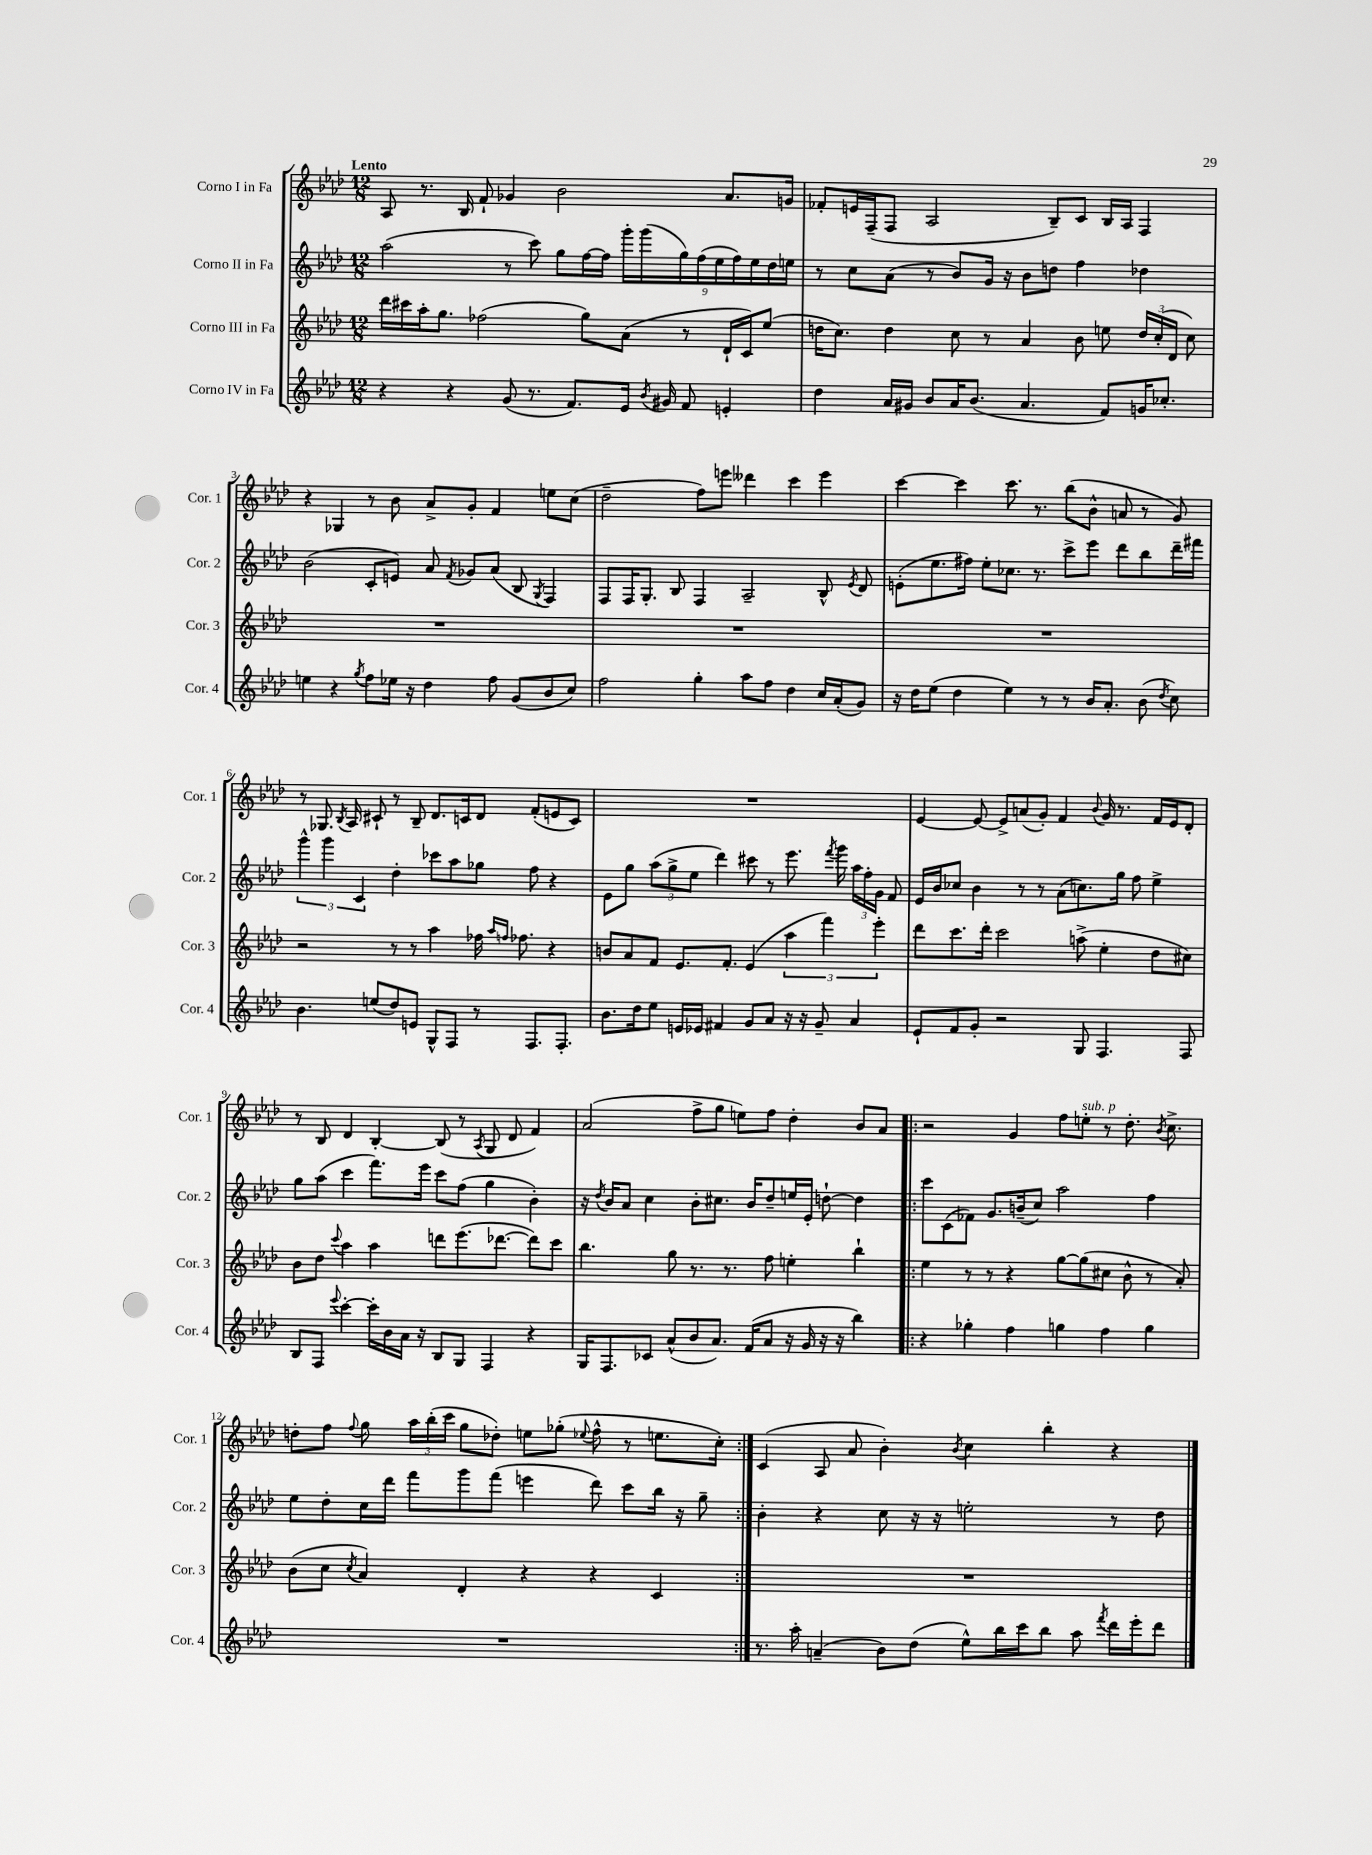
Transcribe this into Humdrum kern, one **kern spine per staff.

**kern	**kern	**kern	**kern
*staff4	*staff3	*staff2	*staff1
*clefG2	*clefG2	*clefG2	*clefG2
*k[b-e-a-d-]	*k[b-e-a-d-]	*k[b-e-a-d-]	*k[b-e-a-d-]
*M12/8	*M12/8	*M12/8	*M12/8
4r	16ddd-	(2aa-	8A-
.	16ccc#	.	.
.	16aa-'	.	8.r
.	8.gg	.	.
4r	.	.	.
.	.	.	16B-
.	(2ff-	.	8f`
(8g	.	8r	4g-
8.r	.	8ccc)	.
.	.	8gg	2b-
8.f)	.	.	.
.	8gg)	[16ff	.
.	.	16ff]	.
16e-	(8a-	18ggg'	.
.	.	(18ggg	.
8qb-	.	.	.
16g#	.	.	.
.	.	18gg)	.
8f	8r	.	.
.	.	(18ff	.
.	.	18ee-	.
4e'	16d-`	.	8.a-
.	.	18ff)	.
.	16c)	.	.
.	.	18ee-	.
.	(8ee-	.	.
.	.	18dd-	.
.	.	.	16g
.	.	18ee	.
=	=	=	=
4dd-	16dd	8r	8f-'
.	8.cc)	.	.
.	.	8cc	16e
.	.	.	(16F~
16a-	4dd	(8a-	8F
16g#	.	.	.
8b-	.	8r	2A-
16a-	8cc	8b-)	.
(8.b-	.	.	.
.	8r	16g	.
.	.	16r	.
4.a-	4a-	8b-	.
.	.	8dd	8B-~)
.	8b-	4ff	8c
8f)	8ee	.	16B-
.	.	.	16A-
16g	24dd	4dd-	4F
.	(24cc'	.	.
8.cc-'	.	.	.
.	24d-	.	.
.	8cc)	.	.
=	=	=	=
4ee	1.r	(2b-	4r
4r	.	.	4G-
8qgg	.	.	.
8ff	.	8c'	8r
16ee-	.	8e)	8b-
16r	.	.	.
4dd-	.	8a-	8a-^
.	.	8qf	.
.	.	8g-	8g'
8ff	.	(8a-	4f
(8g	.	8B-	.
.	.	8qG	.
8b-	.	4F)	8ee
8cc)	.	.	(8cc
=	=	=	=
2ff	1.r	8F	2dd-~
.	.	16F	.
.	.	8.G'	.
.	.	8B-	.
4gg'	.	4F	8ff)
.	.	.	8eee
8aa-	.	2A-~	4ddd--
8ff	.	.	.
4dd-	.	.	4ccc
16cc	.	8B-^^	4eee
(16a-'	.	.	.
.	.	8qe-	.
8g)	.	8d-	.
=	=	=	=
16r	1.r	(8e'	[4ccc
16dd-	.	.	.
(8ee-	.	8.ee-	.
4dd-	.	.	4ccc]
.	.	16ff#)	.
.	.	8ee-'	.
4ee-)	.	8.cc-	8.ccc
.	.	8.r	8.r
8r	.	.	.
8r	.	8ccc^	(8bb-
16b-	.	8eee-	8b-^^
8.a-'	.	.	.
.	.	8ddd-	8a
(8b-	.	8bb-	8r
8qdd-	.	.	.
8cc)	.	16ddd-~	8g)
.	.	16fff#	.
=	=	=	=
4.b-	2r	6ggg^^	8r
.	.	.	8.G-
.	.	6ggg	.
.	.	.	8qB-
.	.	.	16A-
.	.	6c	.
(8ee	.	.	8c#`
8dd-)	8r	4dd-'	8r
8e	8r	.	8B-~
8G^^	4aa-	8ccc-	8.d-
8F	.	8aa-	.
.	.	.	16c
8r	16ff-	8gg-	8d-
.	16qqaa-	.	.
.	16qqff	.	.
.	8.ff-	.	.
8.F	.	8ff	(8f'
.	4r	4r	8e
8.F'	.	.	.
.	.	.	8c)
=	=	=	=
8.b-	8b	8e-	1.r
.	8a-	8gg	.
16dd-	.	.	.
8ee-	8f	(12aa-	.
.	.	12gg^	.
16e	8.e-	.	.
.	.	12ee-	.
16e-	.	.	.
4f#	.	4ddd-)	.
.	8.f'	.	.
8g	(4e-	8ccc#	.
8a-	.	8r	.
16r	6aa-	8.eee-	.
16r	.	.	.
8g~	.	.	.
.	6fff)	.	.
.	.	8qfff	.
.	.	16ggg	.
4a-	.	24aa-	.
.	.	24ff'	.
.	6eee-'	24g	.
.	.	8f	.
=	=	=	=
8e-`	8ddd-	16e-	[4e-
.	.	16b-	.
8f	8.ccc	8cc-	.
8g'	.	4b-	8e-_
.	16ddd-'	.	.
2r	2ccc	.	8e-^]
.	.	8r	(8a
.	.	8r	8g')
.	.	(8a-	4f
8G	(8aa^	8.cc)	.
.	.	.	8qqb-
4.F	4ee-'	.	16g
.	.	16gg	8.r
.	.	8ff	.
.	8dd-	4ee-^	16f
.	.	.	16e-
8F	8cc#)	.	8d-'
=	=	=	=
8B-	8b-	8gg	8r
8F	8dd-	(8aa-	8B-
8qqeee-	8qqccc	.	.
[4ccc'	4aa-	4ccc	4d-
16ccc']	4aa-	8.fff)	[4B-'
16b-	.	.	.
16a-	.	.	.
16r	.	16eee-	.
8B-	8ddd	8ccc	(8B-]
8G	(8.eee-	(8ff	8r
.	.	.	8qA-
4F	.	4gg	8G
.	[8.ddd-	.	.
.	.	.	8d-
4r	8ddd-])	4b-')	4f)
.	8ccc	.	.
=	=	=	=
16G	4.bb-	16r	(2a-
.	.	8qdd-	.
8.F	.	16b-	.
.	.	8a-	.
8c-	.	4cc	.
(8a-^^	8gg	.	.
8b-	8.r	8b-'	8ff^
8.a-)	.	8.cc#	8gg
.	8.r	.	.
.	.	.	8ee)
(16f	.	16b-	.
8a-	8ff	8dd-~	8ff
16r	4ee'	16ee	4dd-'
16g	.	16e-'	.
16r	.	[8dd`	.
16r	.	.	.
4bb-)	4bb-`	4dd]	8b-
.	.	.	8a-
=!|:	=!|:	=!|:	=!|:
4r	4ee-	8ccc	2r
.	.	(8c	.
4gg-'	8r	8f-)	.
.	8r	8.g	.
4ff	4r	.	4g
.	.	(16b~	.
.	.	8cc)	.
4gg	[8gg	2aa-	8ff
.	(8gg]	.	8ee'
4ff	8cc#	.	8r
.	8b-^^	.	8.dd-'
4gg	8r	4ff	.
.	.	.	8qb-
.	.	.	8.cc^
.	8a-')	.	.
=	=	=	=
1.r	(8b-	8ee-	8dd'
.	8cc	8dd-'	8ff
.	8qcc	.	8qqff
.	4a-)	16cc	8gg
.	.	16ddd-	.
.	.	8fff	24aa-
.	.	.	(24bb-'
.	.	.	24ccc
.	4d-'	8ggg	8gg
.	.	(8fff	8dd-')
.	4r	4eee	8ee
.	.	.	(8gg-'
.	.	.	8qqee-
.	4r	8ddd-)	8ff^^
.	.	8ccc	8r
.	4c	16bb-	8.ee
.	.	16r	.
.	.	8gg~	.
.	.	.	16cc')
=:|!	=:|!	=:|!	=:|!
8.r	1.r	4b-'	(4c
16aa-'	.	.	.
(4a~	.	4r	8A-
.	.	.	8a-
8b-)	.	8cc	4b-')
(8dd-	.	16r	.
.	.	16r	.
.	.	.	8qb-
8ee-^^)	.	2ee'	4cc
16bb-	.	.	.
16ccc	.	.	.
8bb-	.	.	4bb-'
8aa-	.	.	.
8qfff	.	.	.
16ddd-	.	8r	4r
16eee-'	.	.	.
8ddd-	.	8dd-	.
==	==	==	==
*-	*-	*-	*-
